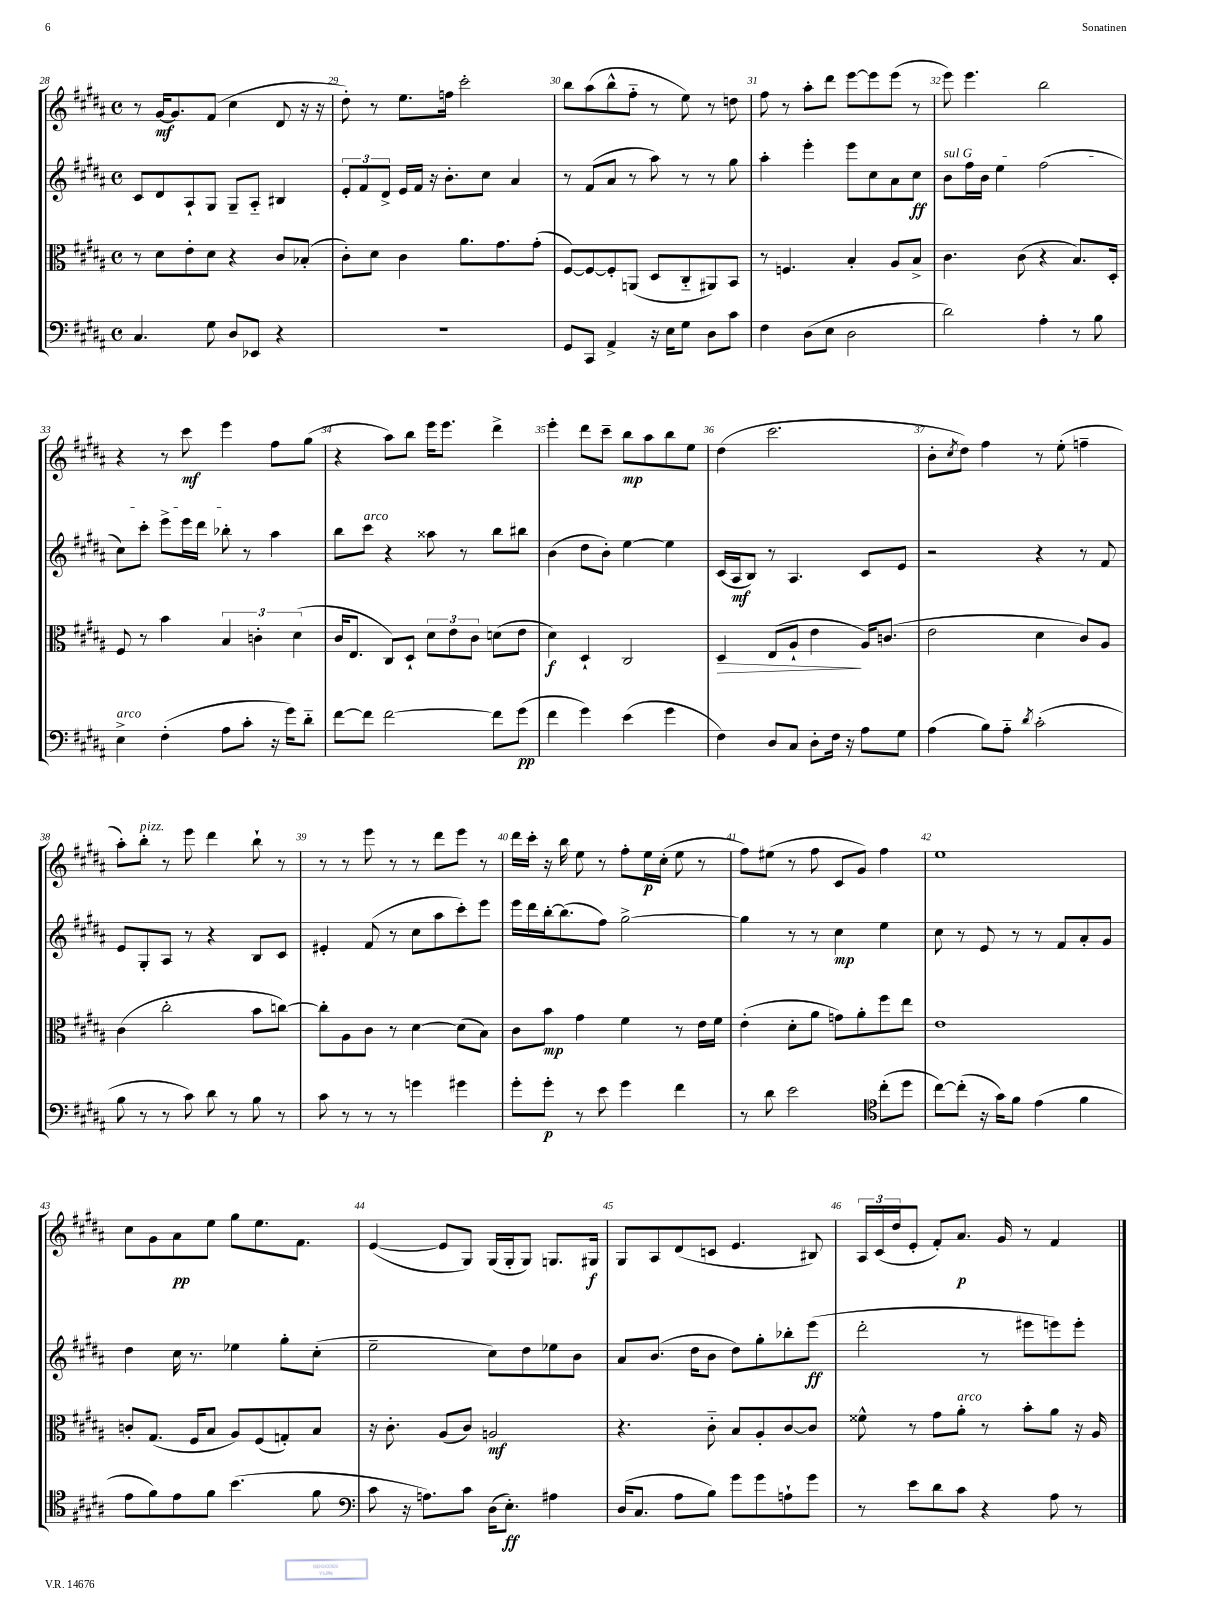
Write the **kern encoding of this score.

**kern	**kern	**kern	**kern
*staff4	*staff3	*staff2	*staff1
*clefF4	*clefC3	*clefG2	*clefG2
*k[f#c#g#d#a#]	*k[f#c#g#d#a#]	*k[f#c#g#d#a#]	*k[f#c#g#d#a#]
*M4/4	*M4/4	*M4/4	*M4/4
*met(c)	*met(c)	*met(c)	*met(c)
4.C#/	8r	8c#/L	8r
.	8d#\L	8d#/	[16g#/LK
.	.	.	8.g#/]
.	8e'\	8A#`/	.
8G#\	8d#\J	8G#/J	(8f#/J
8D#/L	4r	8G#~/L	4cc#\
8EE-/J	.	8A#'~/J	.
4r	8c#/L	4B#/	8d#/
.	(8B-'/J	.	16r
.	.	.	16r
=	=	=	=
1r	8c#'\L)	12e'/L	8dd#'\)
.	.	12f#/	.
.	8d#\J	.	8r
.	.	12d#^/J	.
.	4c#\	16e/LL	8.ee\L
.	.	16f#/JJ	.
.	.	16r	.
.	.	8.b'\L	16ff\Jk
.	8.a#\L	.	2ccc#'\
.	.	8cc#\J	.
.	8.g#\	.	.
.	.	4a#/	.
.	(8g#'\J	.	.
=	=	=	=
8GG#/L	[8F#/L)	8r	8bb\L
8CC#/J	8F#/_	(8f#/L	(8aa#\
4AA#^/	8F#'/]	8a#/J	8bb^^\
.	(8AA/J	8r	8ff#'~\J
16r	8D#/L	8aa#\)	8r
16E\LK	.	.	.
8G#\J	8C#'~/	8r	8ee\)
8D#\L	8AA#/)	8r	8r
8c#\J	8BB/J	8gg#\	8dd\
=	=	=	=
4F#\	8r	4aa#'\	8ff#\
.	4.F/	.	8r
(8D#\L	.	4eee'\	8aa#'\L
8E\J	.	.	8ddd#\J
2D#\	4B'/	8eee\L	[8eee\L
.	.	8cc#\	8eee\]
.	8A#/L	8a#\	(8eee\J
.	8B^/J	8cc#\J	8r
=	=	=	=
2d#\)	4.c#\	8b\L	8eee\)
.	.	16ff#\L	4.eee\
.	.	16b\JJ	.
.	.	4ee\	.
.	(8c#\	.	.
4A#'\	4r	(2ff#\	2bb\
8r	8.B/L)	.	.
8B\	.	.	.
.	16D#'/Jk	.	.
=	=	=	=
4E^\	8F#/	8cc#\L)	4r
.	8r	8ccc#'\J	.
(4F#'\	4b\	8eee^\L	8r
.	.	16eee\L	8ccc#\
.	.	16ddd#\JJ	.
8A#\L	6B/	8bb-'\	4eee\
8c#'\J	.	8r	.
.	6c'\	.	.
16r	.	4aa#\	8ff#\L
16g#\LK)	.	.	.
.	(6d#\	.	.
8d#'~\J	.	.	(8gg#\J
=	=	=	=
[8f#\L	16c#/LK	8bb\L	4r
.	8.E/J	.	.
8f#\]J	.	8ccc#\J	.
[2f#\	8C#/L)	4r	8aa#\L)
.	8D#`/J	.	8bb\J
.	12d#\L	8aa##\	16eee\LK
.	.	.	8.eee\J
.	12e\	.	.
.	.	8r	.
.	12c#\J	.	.
8f#\]L	(8d\L	8bb\L	4ddd#^\
(8g#\J	8e\J	8bb#\J	.
=	=	=	=
4f#\	4d#\)	(4b\	4eee'\
4g#\)	4D#`/	8dd#\L	8ddd#\L
.	.	8b'\J)	8ccc#~\J
(4e\	2C#/	[4ee\	8bb\L
.	.	.	8aa#\
4g#\	.	4ee\]	8bb\
.	.	.	8ee\J
=	=	=	=
4F#\)	4D#/	(16c#/LL	(4dd#\
.	.	16A#/J	.
.	.	8B/J)	.
8D#/L	(8E/L	8r	2.ccc#\
8C#/J	8A#`/J	4.A#/	.
8D#'\L	4e\	.	.
16F#\Jk	.	.	.
16r	.	.	.
8A#\L	16A#/LK)	8c#/L	.
.	(8.c/J	.	.
8G#\J	.	8e/J	.
=	=	=	=
(4A#\	2e\	2r	8b'\L
.	.	.	8qcc#/
.	.	.	8dd#\J)
8B\L)	.	.	4ff#\
8A#'~\J	.	.	.
8qd#/	.	.	.
(2c#'\	4d#\	4r	8r
.	.	.	(8ee'\
.	8c#/L)	8r	4ff~\
.	8A#/J	8f#/	.
=	=	=	=
8B\	(4c#\	8e/L	8aa#'\L)
8r	.	8G#'/	8bb'\J
8r	2cc#'\	8A#/J	8r
8c#\)	.	8r	8eee\
8d#\	.	4r	4ddd#\
8r	.	.	.
8B\	8b\L	8B/L	8bb`\
8r	[8cc\J)	8c#/J	8r
=	=	=	=
8c#\	8cc'\]L	4e#'/	8r
8r	8A#\	.	8r
8r	8c#\J	(8f#/	8eee\
8r	8r	8r	8r
4g\	[4d#\	8cc#\L	8r
.	.	8aa#\	8ddd#\L
4g#\	(8d#\]L	8ccc#'\)	8eee\J
.	8B\J)	8eee\J	8r
=	=	=	=
8g#'\L	8c#\L	16eee\LL	16ddd#\LL
.	.	16ddd#\	16ccc#'\JJ
8g#'\J	8b\J	[16bb'\J	16r
.	.	(8.bb\]	16bb\
8r	4g#\	.	8ee\
8e\	.	8ff#\J)	8r
4g#\	4f#\	[2gg#^\	8ff#'\L
.	.	.	16ee\L
.	.	.	(16cc#'\JJ
4f#\	8r	.	8ee\
.	16e\LL	.	8r
.	16f#\JJ	.	.
=	=	=	=
8r	(4e'\	4gg#\]	8ff#\L)
8d#\	.	.	(8ee#\J
2e\	8d#'\L	8r	8r
.	8a#\J	8r	8ff#\
.	8g\L)	4cc#\	8c#/L
.	8a#'\	.	8g#/J)
*clefC4	*	*	*
(8cc#'\L	8ff#\	4ee\	4ff#\
8dd#\J	8ee\J	.	.
=	=	=	=
[8cc#\L)	1e	8cc#\	1ee
(8cc#'\]J	.	8r	.
16r	.	8e/	.
16g#\LK)	.	.	.
8f#\J	.	8r	.
(4e\	.	8r	.
.	.	8f#/L	.
4f#\	.	8a#'/	.
.	.	8g#/J	.
=	=	=	=
8e\L	8c'/L	4dd#\	8cc#\L
8f#\)	(8.G#/J	.	8g#\
8e\	.	16cc#\	8a#\
.	16F#/LK	8.r	.
8f#\J	8B/J	.	8ee\J
(4.b\	8A#/L)	4ee-\	8gg#\L
.	(8F#/	.	8.ee\
.	8G'/)	8gg#'\L	.
.	.	.	8.f#\J
8f#\	8B/J	(8cc#'\J	.
=	=	=	=
*clefF4	*	*	*
8c#\	16r	2ee~\	([4e/
.	8.c#'\	.	.
16r	.	.	.
8.A\L)	.	.	.
.	(8A#/L	.	8e/]L
8c#\J	8c#/J)	.	8G#/J)
(16D#\LK	2A/	8cc#\L)	(16G#/LL
8.E'\J)	.	.	16G#'/J
.	.	8dd#\	8G#/J)
4A#\	.	8ee-\	8.G/L
.	.	8b\J	.
.	.	.	16G#/Jk
=	=	=	=
(16D#/LK	4.r	8a#/L	8G#/L
8.C#/J	.	.	.
.	.	(8.b/J	8A#/
8A#\L	.	.	(8d#/
.	.	16dd#\LK	.
8B\J)	8c#'~\	8b\J	8c/J
8g#\L	8B/L	8dd#\L)	4.e/
8g#\	8A#'/	8gg#'\	.
8A`\	[8c#/	8bb-'\	.
8g#\J	8c#/]J	(8eee\J	8B#/)
=	=	=	=
8r	8f##^^\	2ddd#'\	24A#/LL
.	.	.	(24c#/
.	.	.	24dd#/J
8e\L	8r	.	8e'/J
8d#\	8g#\L	.	8f#'/L)
8c#\J	8a#'\J	.	8.a#/J
4r	8r	8r	.
.	.	.	16g#/
.	8b'\L	8eee#\L	8r
8A#\	8a#\J	8eee\)	4f#/
8r	16r	8eee'\J	.
.	16A#/	.	.
==	==	==	==
*-	*-	*-	*-
